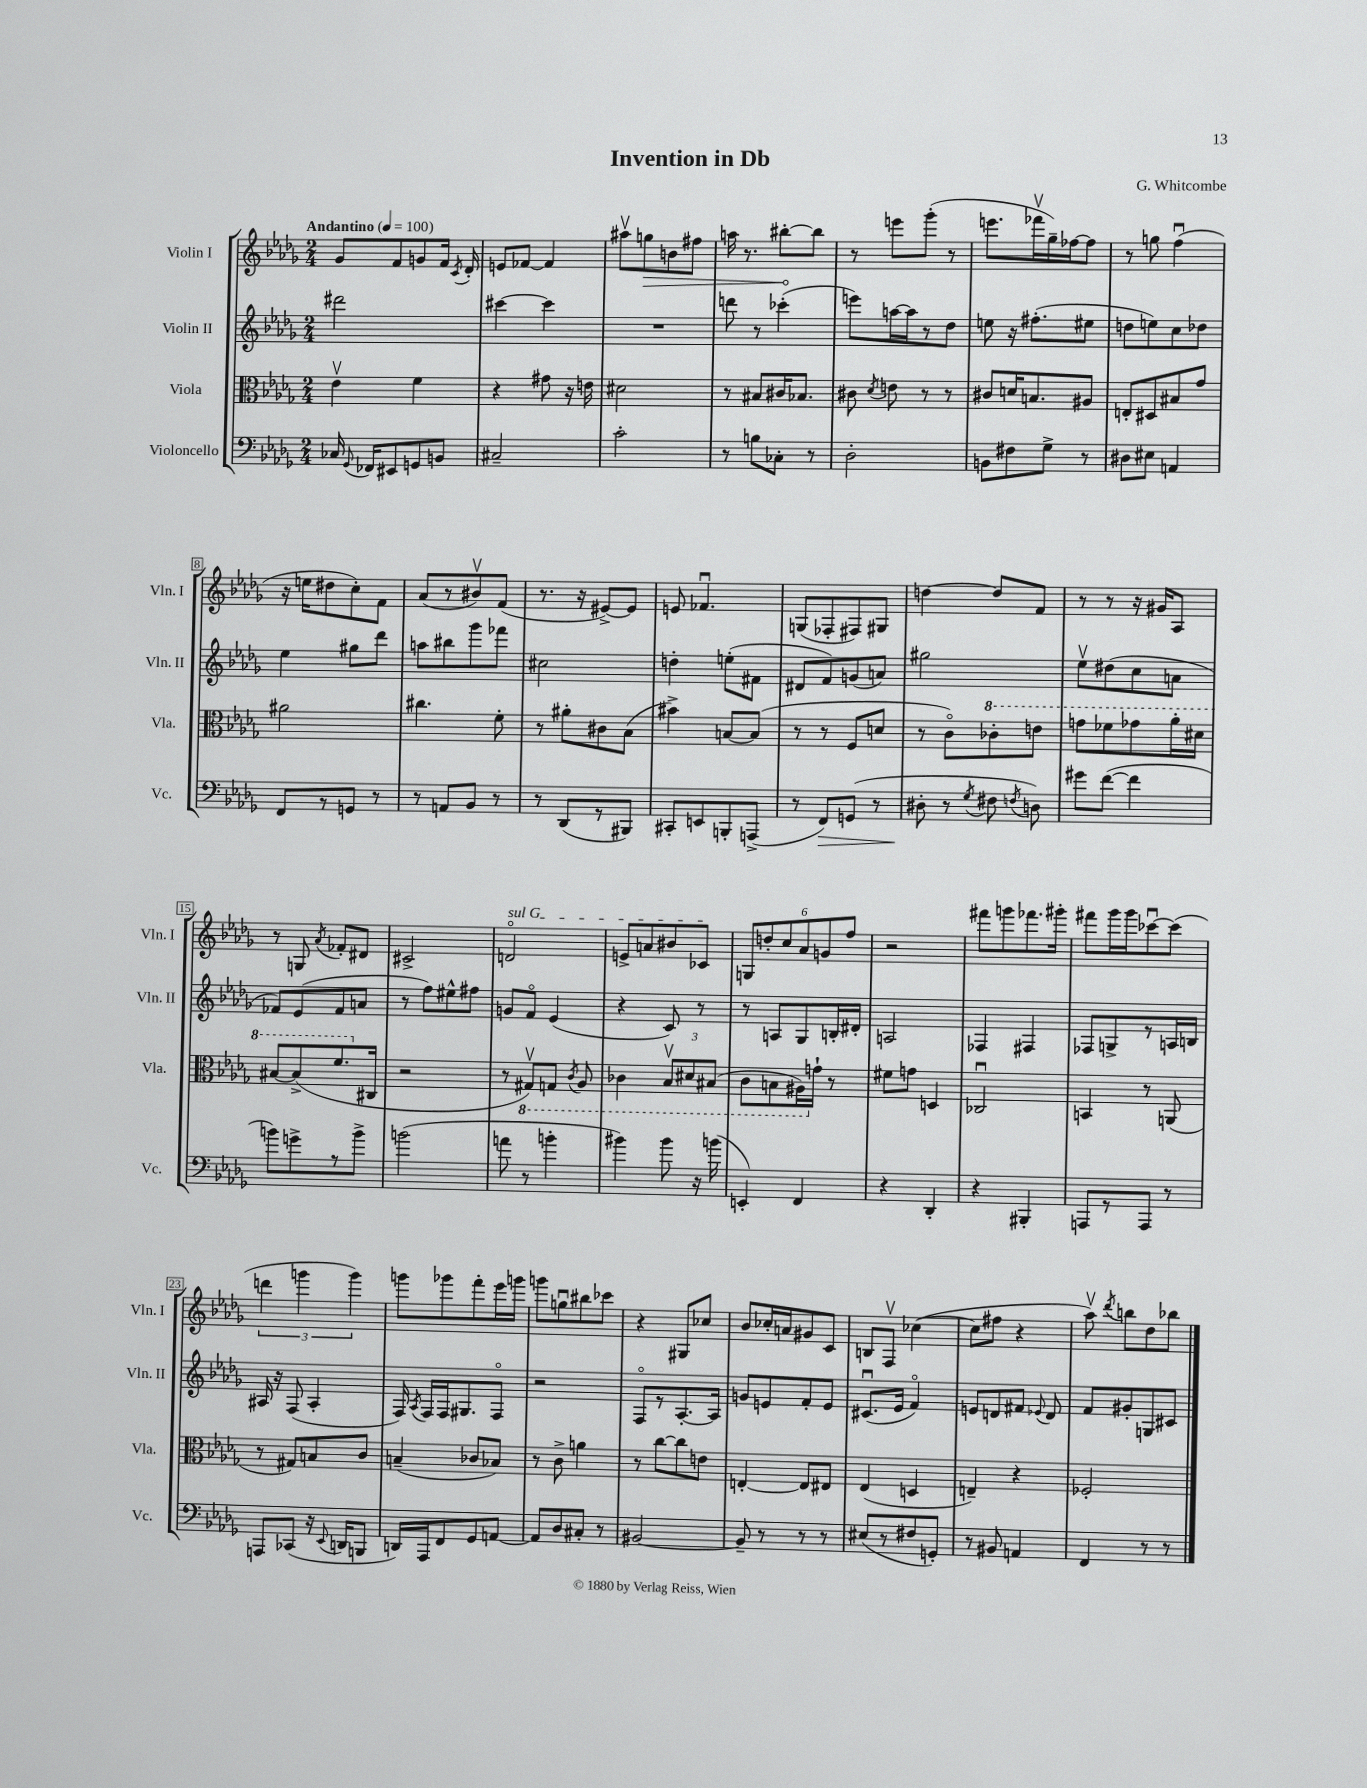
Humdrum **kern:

**kern	**kern	**kern	**kern
*staff4	*staff3	*staff2	*staff1
*clefF4	*clefC3	*clefG2	*clefG2
*k[b-e-a-d-g-]	*k[b-e-a-d-g-]	*k[b-e-a-d-g-]	*k[b-e-a-d-g-]
*M2/4	*M2/4	*M2/4	*M2/4
*MM100	*MM100	*MM100	*MM100
16C-	4e-v	2ddd#	8g-
8qqGG-	.	.	.
16FF-	.	.	.
8EE#	.	.	8f
8GG	4f	.	8g
8BB	.	.	16f
.	.	.	8qc
.	.	.	16d-'
=	=	=	=
2C#~	4r	[4ccc#	8e
.	.	.	[8f-
.	8g#	4ccc#]	4f-]
.	16r	.	.
.	16e	.	.
=	=	=	=
2c'	2d#	2r	8aa#v
.	.	.	8gg
.	.	.	8b
.	.	.	8ff#
=	=	=	=
8r	8r	8ddd	16aa
.	.	.	8.r
8B	8B#	8r	.
8C-'	16c#	(4ccc-'	[8bb#'
.	8.B-	.	.
8r	.	.	8bb#]
=	=	=	=
2D-'	8c#	8eee)	8r
.	8qd-	.	.
.	8e	[16aa	8eee
.	.	16aa]	.
.	8r	8r	(8ggg-'
.	8r	8dd-	8r
=	=	=	=
8BB	8c#	8ee	8.eee
8F#	16d	16r	.
.	8.B	(8.ff#'	16fff-v
8G-^	.	.	16gg-~)
.	.	.	[16ff-
8r	8A#	8ee#	8ff-]
=	=	=	=
8D#	8E'	8dd	8r
8E#	8D#	8ee)	8gg
4AA	8B#	8cc	(4ffu
.	8g-	8dd-	.
=	=	=	=
8FF	2a#	4ee-	16r
.	.	.	16ee
8r	.	.	8dd#
8GG	.	8gg#	8cc')
8r	.	8ddd-	8f
=	=	=	=
8r	4.cc#	8aa	(8a-
8AA	.	8bb#	8r
8BB-	.	8ggg-	8b#v)
8r	8f'	8fff-	(8f
=	=	=	=
8r	8r	2cc#	8.r
(8DD-	8a#'	.	.
.	.	.	16r
8r	8c#	.	[8e#^)
8BBB#)	(8B-	.	8e#]
=	=	=	=
8CC#'	4b#^)	4dd'	8e
8EE	.	.	4.f-u
8BBB'	[8B	(8ee'	.
(8AAA^	(8B]	8f#	.
=	=	=	=
8r	8r	8d#	(8G
8FF)	8r	8f)	8F-'
(8GG	8F	(8g	8F#)
8r	8d	8a)	8G#
=	=	=	=
8D#'	8r	2gg#	[4dd
8r	8co)	.	.
8qG-	.	.	.
8F#	8cc-'	.	8dd]
8qF	.	.	.
8D)	8ee	.	8f
=	=	=	=
8g#	8gg	8ee-v	8r
([8f	8ff-	(8dd#	8r
4f]	8gg-	8cc	16r
.	.	.	16g#
.	16aa-'	8a	8A-
.	16dd#	.	.
=	=	=	=
8b)	[8b#	8f-)	8r
8g^	(8b#^]	(8e-	8G
.	.	.	8qa-
8r	8.ff	8f-	8f-'
8b^	.	8a	8d#
.	16C#	.	.
=	=	=	=
(2b	2r	8r	2c#^
.	.	8ff)	.
.	.	8ee#^^	.
.	.	8ff#	.
=	=	=	=
8a	8r	8g	2do
8r	8GG#v)	8fo	.
4b'	8GG	(4e-	.
.	8qC	.	.
.	8AA-	.	.
=	=	=	=
4b#)	4C-	4r	8e^
.	.	.	8a
8b#	12BB-v	8c)	8b#
.	12D#	.	.
16r	.	8r	8c-
.	(12BB#	.	.
(16b	.	.	.
=	=	=	=
4EE')	8C	8r	12G
.	.	.	12dd'
.	8BB	8A	.
.	.	.	12cc
4FF	16AA#)	8G-	12a-
.	16g`	.	.
.	.	.	12g
.	8r	16B'	.
.	.	.	12ff
.	.	16d#'	.
=	=	=	=
4r	8f#	2A	2r
.	8g	.	.
4DD-'	4D	.	.
=	=	=	=
4r	2C-u	4F-	8fff#
.	.	.	8ggg
4BBB#'	.	4F#	8.fff-
.	.	.	16ggg#'
=	=	=	=
8AAA	4BB	8F-	8fff#
8r	.	8G^	16ggg-
.	.	.	16ggg-
8AAA	8r	8r	[8ccc-u
8r	(8AA	16A	(8ccc-]
.	.	16B	.
=	=	=	=
8AAA	8r	16A#	6ddd
.	.	16r	.
(8CC-	8G#)	(8F	.
.	.	.	6ggg
16r	8B	4A#'	.
8qqEE-	.	.	.
16DD	.	.	.
.	.	.	6ggg)
8BBB	8c	.	.
=	=	=	=
16DD)	(4B~	16F)	8ggg
.	.	8qA-	.
16AAA-	.	16F	.
8FF	.	16F	8ggg-
.	.	8.G#	.
8GG-	8c-	.	8fff'
[8AA	8B-)	8Fo	16eee-
.	.	.	16ggg
=	=	=	=
8AA]	8r	2r	8ggg
8D-	8c^	.	8ggu
8C#'	4a	.	8bb#
8r	.	.	8ccc-
=	=	=	=
[2BB#	8r	8Fo	4r
.	[8cc	8r	.
.	8cc]	[8.A-'	8G#
.	8e	.	8cc-
.	.	16A-]	.
=	=	=	=
8BB#~]	[4E'	8g	8b-
8r	.	8e	16cc-'
.	.	.	16a
8r	8E]	8f'	8g#
8r	8E#	8e	8c
=	=	=	=
(8E#	(4E-	(8.c#u	8B
8r	.	.	8Fv
.	.	16e-	.
8F#	4D	4fo)	([4cc-
8GG')	.	.	.
=	=	=	=
8r	4E~)	8e	8cc-]
8BB#	.	8d	8ff#
4AA	4r	8f#	4r
.	.	8qqe-	.
.	.	8d	.
=	=	=	=
4FF	2F-'	8f	8aa-v)
.	.	.	8qddd-
.	.	8g#'	8bb
8r	.	8G	8dd-
8r	.	8c#	8bb-
==	==	==	==
*-	*-	*-	*-
